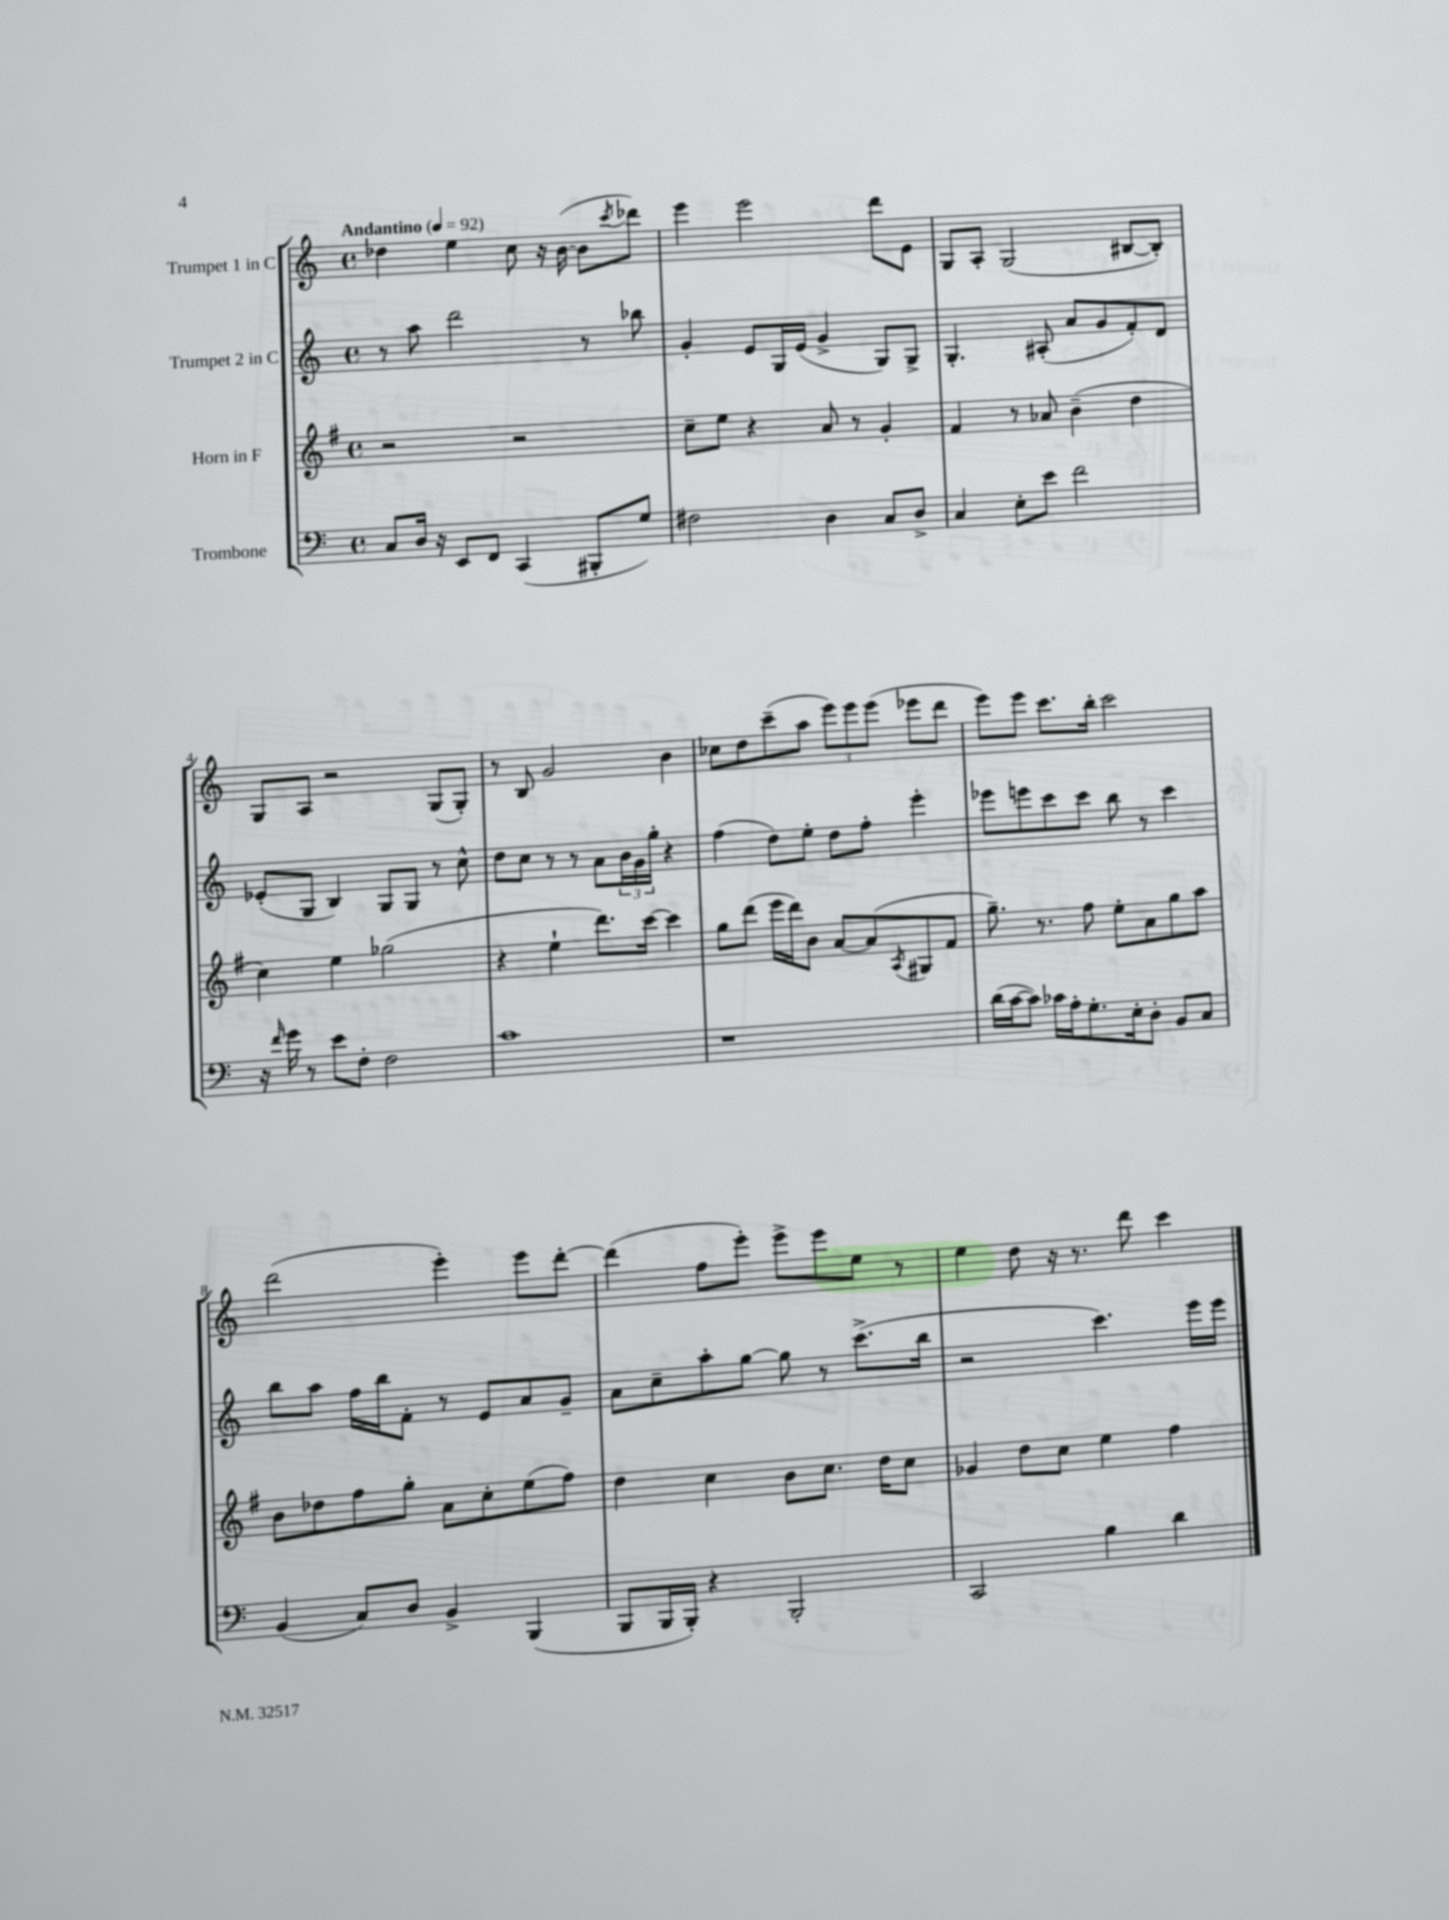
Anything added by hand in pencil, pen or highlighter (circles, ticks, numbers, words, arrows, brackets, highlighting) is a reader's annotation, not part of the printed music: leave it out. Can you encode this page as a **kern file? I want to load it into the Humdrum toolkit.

**kern	**kern	**kern	**kern
*part4	*part3	*part2	*part1
*staff4	*staff3	*staff2	*staff1
*I"Trombone	*I"Horn in F	*I"Trumpet 2 in C	*I"Trumpet 1 in C
*clefF4	*clefG2	*clefG2	*clefG2
*k[]	*k[f#]	*k[]	*k[]
*M4/4	*M4/4	*M4/4	*M4/4
*met(c)	*met(c)	*met(c)	*met(c)
*MM92	*MM92	*MM92	*MM92
=1	=1	=1	=1
!	!	!	!LO:TX:a:B:t=Andantino
8C/L	2r	8r	4dd-X\
16D/Jk	.	8aa\	.
16r	.	.	.
8EE/L	.	2ddd\	4ee\
8FF/J	.	.	.
(4CC/	2r	.	8cc\
.	.	.	16r
.	.	.	([16b\
8BBB#X'/L	.	8r	8b\L]
.	.	.	8qccc/
8G/J)	.	8bb-X\	8ddd-X\J)
=2	=2	=2	=2
2F#X\	8cc~\L	4g'/	4eee\
.	8ee\J	.	.
.	4r	8e/L	2eee\
.	.	16G/L	.
.	.	(16e/JJ	.
4D\	8a/	4g^/	.
.	8r	.	.
8C/L	4g'/	8G/L)	8ddd\L
8D^/J	.	8G^/J	8e\J
=3	=3	=3	=3
4C/	4f#/	4.G'/	8G/L
.	.	.	8A'/J
8E'\L	8r	.	(2G/
8e\J	8a-X/	(8A#X'/	.
2f\	(4b~\	8a/L	.
.	.	8g/	.
.	4dd\	8f'/)	[8B#X/L
.	.	8d/J	8B#'/J])
!!LO:LB:g=z
=4	=4	=4	=4
16r	4cc\)	(8e-X'/L	8G/L
16qqf/	.	.	.
16g\	.	.	.
8r	.	8G/J	8A/J
8e\L	4ee\	4B/)	2r
8F'\J	.	.	.
2F\	(2gg-X\	8G/L	.
.	.	8G/J	.
.	.	8r	(8G/L
.	.	8cc^^\	8G'/J)
=5	=5	=5	=5
1c	4r	8dd\L	8r
.	.	8cc\J	8B/
.	4ee`\	8r	2g/
.	.	8r	.
.	8.ddd\L)	8a\L	.
.	.	24b\L	.
.	.	24g\	.
.	[16ccc\Jk	.	.
.	.	24gg'\JJ	.
.	4ccc\]	4r	4b\
=6	=6	=6	=6
1r	8gg\L	(4ff\	8cc-X\L
.	(8ddd\J	.	8dd\
.	16eee\LL	8dd\L)	(8ccc~\
.	16ddd\J)	.	.
.	8b\J	8ee'\J	8aa\J
.	[8a/L	8dd\L	12eee\L)
.	.	.	12eee\
.	(8a/]	8ff'\J	.
.	.	.	(12eee\J
.	8qA/	.	.
.	8G#X/	4eee'\	8eee-X\L
.	8f#/J	.	8ddd\J
=7	=7	=7	=7
(16d\LL	8.gg~\)	8eee-X\L	8eee\L)
[16c\J	.	.	.
8c\J])	.	8eeen\	8eee\J
.	8.r	.	.
16c-X\LL	.	8ccc\	8.ccc\L
16A'\J	.	.	.
8.G'\	8ff#\	8ccc\J	.
.	.	.	16bb'\Jk
.	8ee'\L	8bb\	2ccc\
16E'\k	.	.	.
8D'\J	8a\	8r	.
8BB/L	8gg\	4ccc\	.
8C/J	8aa\J	.	.
!!LO:LB:g=z
=8	=8	=8	=8
(4BB/	8b\L	8bb\L	(2ddd\
.	8dd-X\	8aa\J	.
8C/L)	8ff#\	16ff\LL	.
.	.	16bb\J	.
8D/J	8gg'\J	8f'\J	.
4BB^/	8a\L	8r	4eee'\)
.	8cc'\	8e/L	.
(4BBB/	(8ee\	8a/	8eee\L
.	8ff#\J)	8g~/J	[8ddd'\J
=9	=9	=9	=9
8BBB/L	4dd\	8a\L	(4ddd\]
16BBB/L	.	8cc~\	.
16BBB'/JJ)	.	.	.
4r	4cc\	8aa'\	8ff\L
.	.	[8gg\J	8eee'\J)
2BBB'/	8b\L	8gg\]	8eee^\L
.	8.cc\J	8r	8eee\
.	.	(8.ccc^\L	8ee\J
.	16dd\KL	.	.
.	8cc\J	.	8r
.	.	16bb\Jk	.
=10	=10	=10	=10
2CC/	4g-X/	2r	4ee\
.	8dd\L	.	8dd\
.	8cc\J	.	16r
.	.	.	8.r
4B\	4ee\	4.ccc\)	.
.	.	.	8ddd\
4d\	4ff#\	.	4ccc\
.	.	16eee\LL	.
.	.	16eee\JJ	.
==	==	==	==
*-	*-	*-	*-
